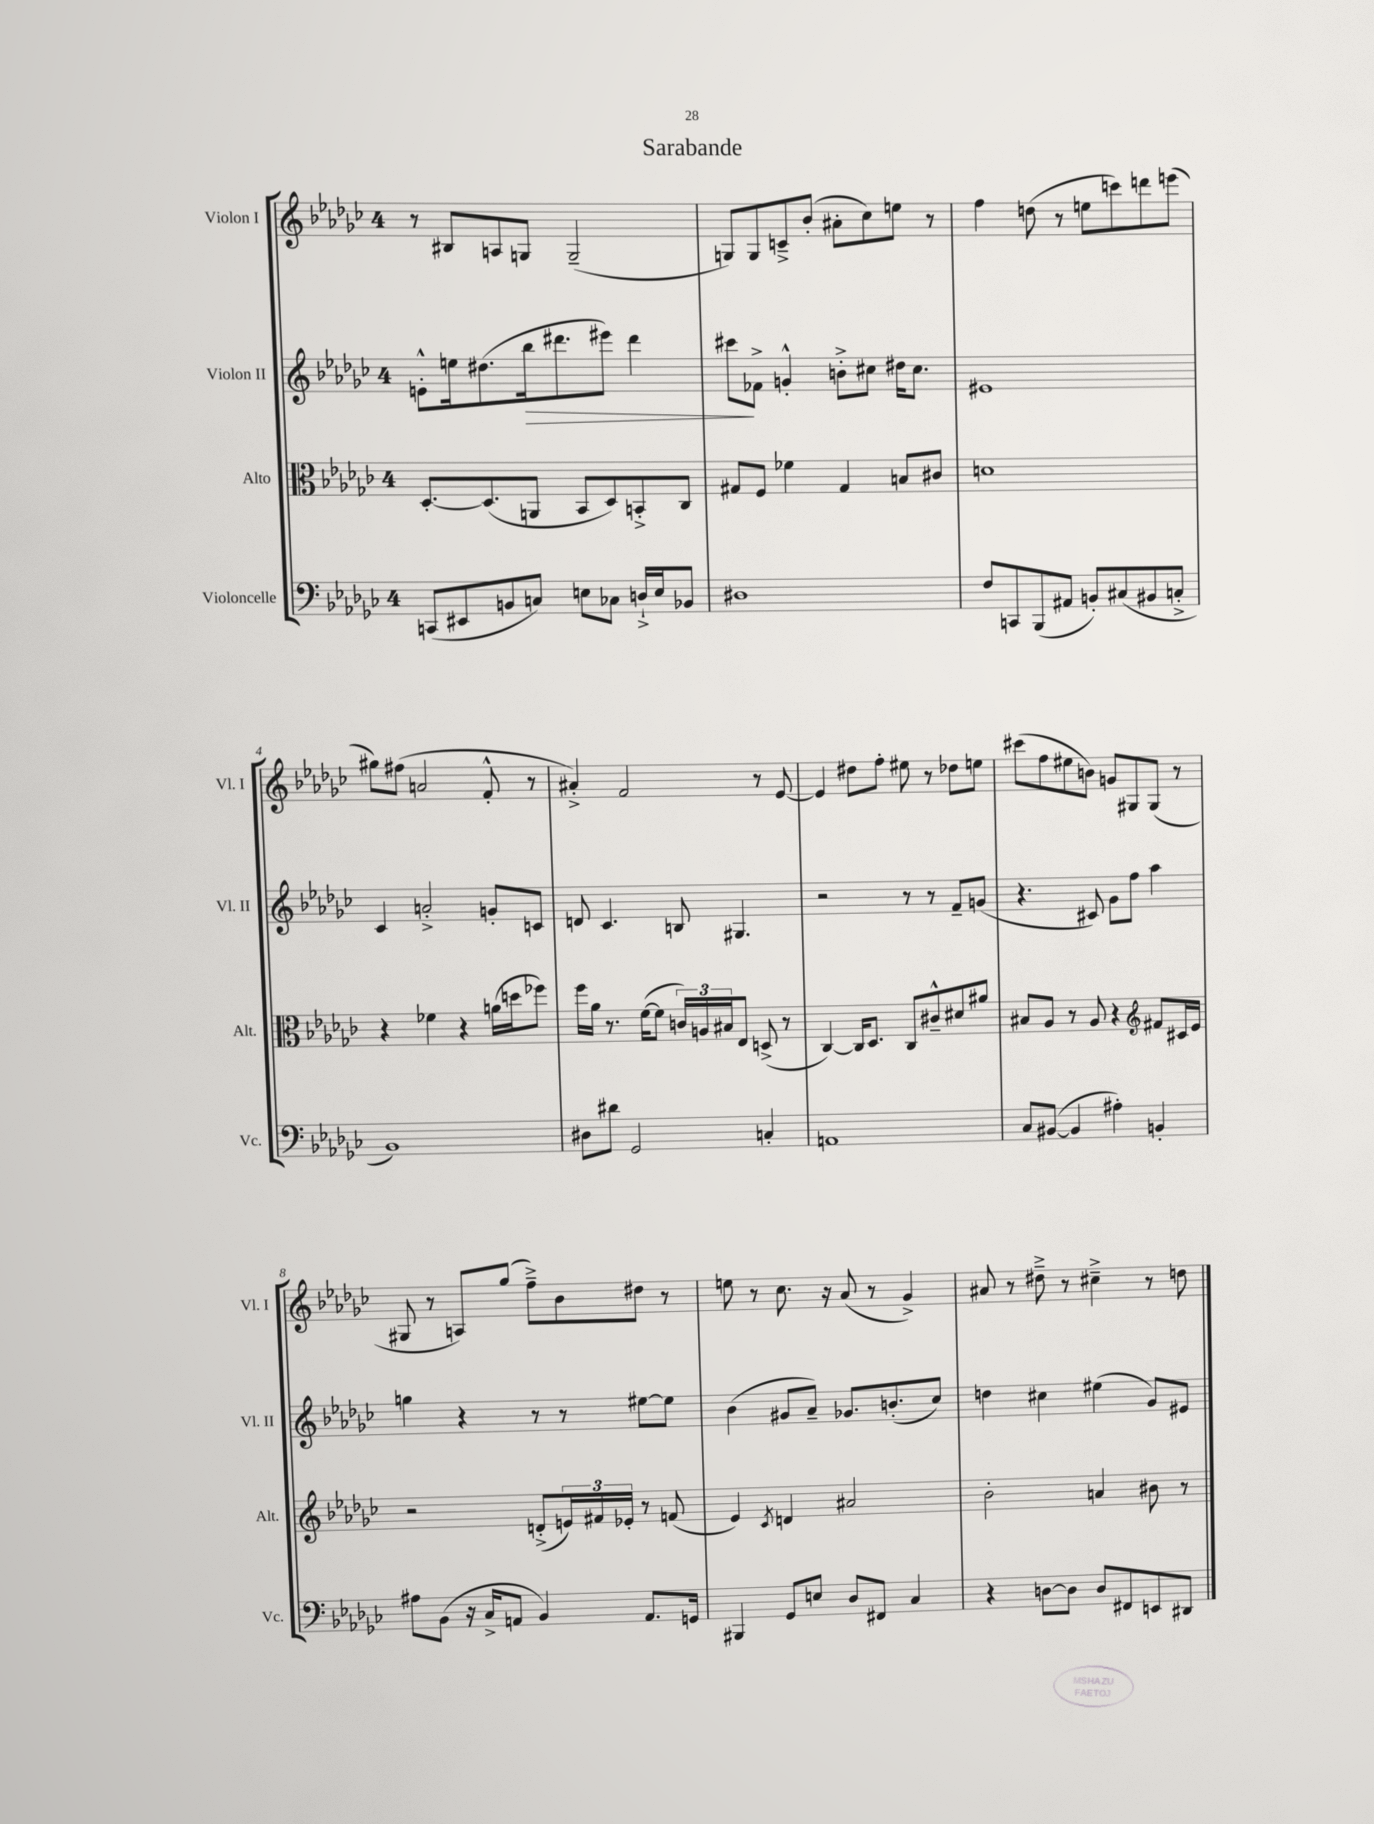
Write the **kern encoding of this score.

**kern	**kern	**kern	**kern
*staff4	*staff3	*staff2	*staff1
*clefF4	*clefC3	*clefG2	*clefG2
*k[b-e-a-d-g-c-]	*k[b-e-a-d-g-c-]	*k[b-e-a-d-g-c-]	*k[b-e-a-d-g-c-]
*M4/4	*M4/4	*M4/4	*M4/4
(8CC/L	[8.D-'/L	8e'^^\L	8r
8EE#/	.	16ee\k	8B#/L
.	(8.D-/]	(8.dd#\	.
8BB/	.	.	8A/
8C/J)	8AA/J	16bb-\k	8G/J
.	.	8.ddd#\	.
8E\L	8BB-/L	.	(2G~/
8C-\J	8D-/)	8eee#\J)	.
16D`^/LL	8BB'^/	4ddd#\	.
16E/J	.	.	.
8BB-/J	8C-/J	.	.
=	=	=	=
1D#	8G#/L	8ccc#\L	8G/L)
.	8F/J	8f-^\J	8G/
.	4f-\	4g'^^/	8c~^/
.	.	.	(8b-'/J
.	4G#/	8b'^\L	8a#'\L
.	.	8cc#\J	8cc-\)
.	8B/L	16dd#\LK	8ee\J
.	.	8.cc#\J	.
.	8c#/J	.	8r
=	=	=	=
8F/L	1d	1e#	4ff\
8CC/	.	.	.
(8BBB-/	.	.	(8dd\
8AA#/J	.	.	8r
8BB'/L)	.	.	8ee\L
(8C#/	.	.	8ccc\)
8BB#/	.	.	8ddd\
8C'^/J	.	.	(8eee\J
=	=	=	=
1BB-)	4r	4c-/	8gg#\L)
.	.	.	(8ff#\J
.	4f-\	2a'^/	2a/
.	4r	.	.
.	(16a\LL	8g'/L	8f'^^/
.	16dd\J	.	.
.	8ff-\J)	8c/J	8r
=	=	=	=
8D#\L	16ff\LL	8d/	4a#'^/)
.	16a-\JJ	.	.
8d#\J	8.r	4.c-/	.
2GG-/	.	.	2f/
.	([16f\LK	.	.
.	8f\]J	.	.
.	24c/LL)	8B/	.
.	24A/	.	.
.	24B#/J	.	.
.	8E-/J	4.G#/	.
4C'/	(8D^/	.	8r
.	8r	.	[8e-/
=	=	=	=
1AA	[4C-/)	2r	4e-/]
.	16C-/]LK	.	8dd#\L
.	8.D-/J	.	.
.	.	.	8ff'\J
.	8C-/L	8r	8ee#\
.	8c#~^^/	8r	8r
.	8d#/	8f~/L	8dd-\L
.	8a#/J	(8g/J	8ee\J
=	=	=	=
8C-/L	8B#/L	4.r	(8ccc#\L
([8BB#/J	8A-/J	.	8ff\
4BB#/]	8r	.	8ee#\
.	8A-/	8c#/)	8b\J)
4A#'\)	4r	8g-\L	8g/L
.	.	8ff\J	8G#/
*	*clefG2	*	*
4BB'/	8f#/L	4aa-\	(8G#/J
.	16c#/L	.	8r
.	16e-/JJ	.	.
=	=	=	=
8A#\L	2r	4gg\	8G#/
(8BB-\J	.	.	8r
16r	.	4r	8A/L)
16C-^/LK	.	.	.
8AA/J	.	.	(8gg-/J
4BB-/)	(8d'^/L	8r	8ff~^\L)
.	24e/L)	8r	8b-\
.	24f#/	.	.
.	24e-'/JJ	.	.
8.AA/L	8r	[8ee#\L	8dd#\J
.	(8f/	8ee#\]J	8r
16GG/Jk	.	.	.
=	=	=	=
4BBB#/	4e-/)	(4b-\	8ee\
.	.	.	8r
.	8qc-/	.	.
8GG-/L	4d/	8g#/L	8.cc-\
8E/J	.	8a-~/J)	.
.	.	.	16r
8D-/L	2a#/	8.g-/L	(8a-/
8FF#/J	.	.	8r
.	.	(8.b'/	.
4C-/	.	.	4g-^/)
.	.	8cc-/J)	.
=	=	=	=
4r	2b-'\	4dd\	8a#/
.	.	.	8r
[8D\L	.	4cc#\	8dd#~^\
8D\]J	.	.	8r
8D/L	4a/	(4ee#\	4cc#~^\
8FF#/	.	.	.
8EE/	8b#\	8g-/L)	8r
8DD#/J	8r	8e#/J	8dd\
==	==	==	==
*-	*-	*-	*-
